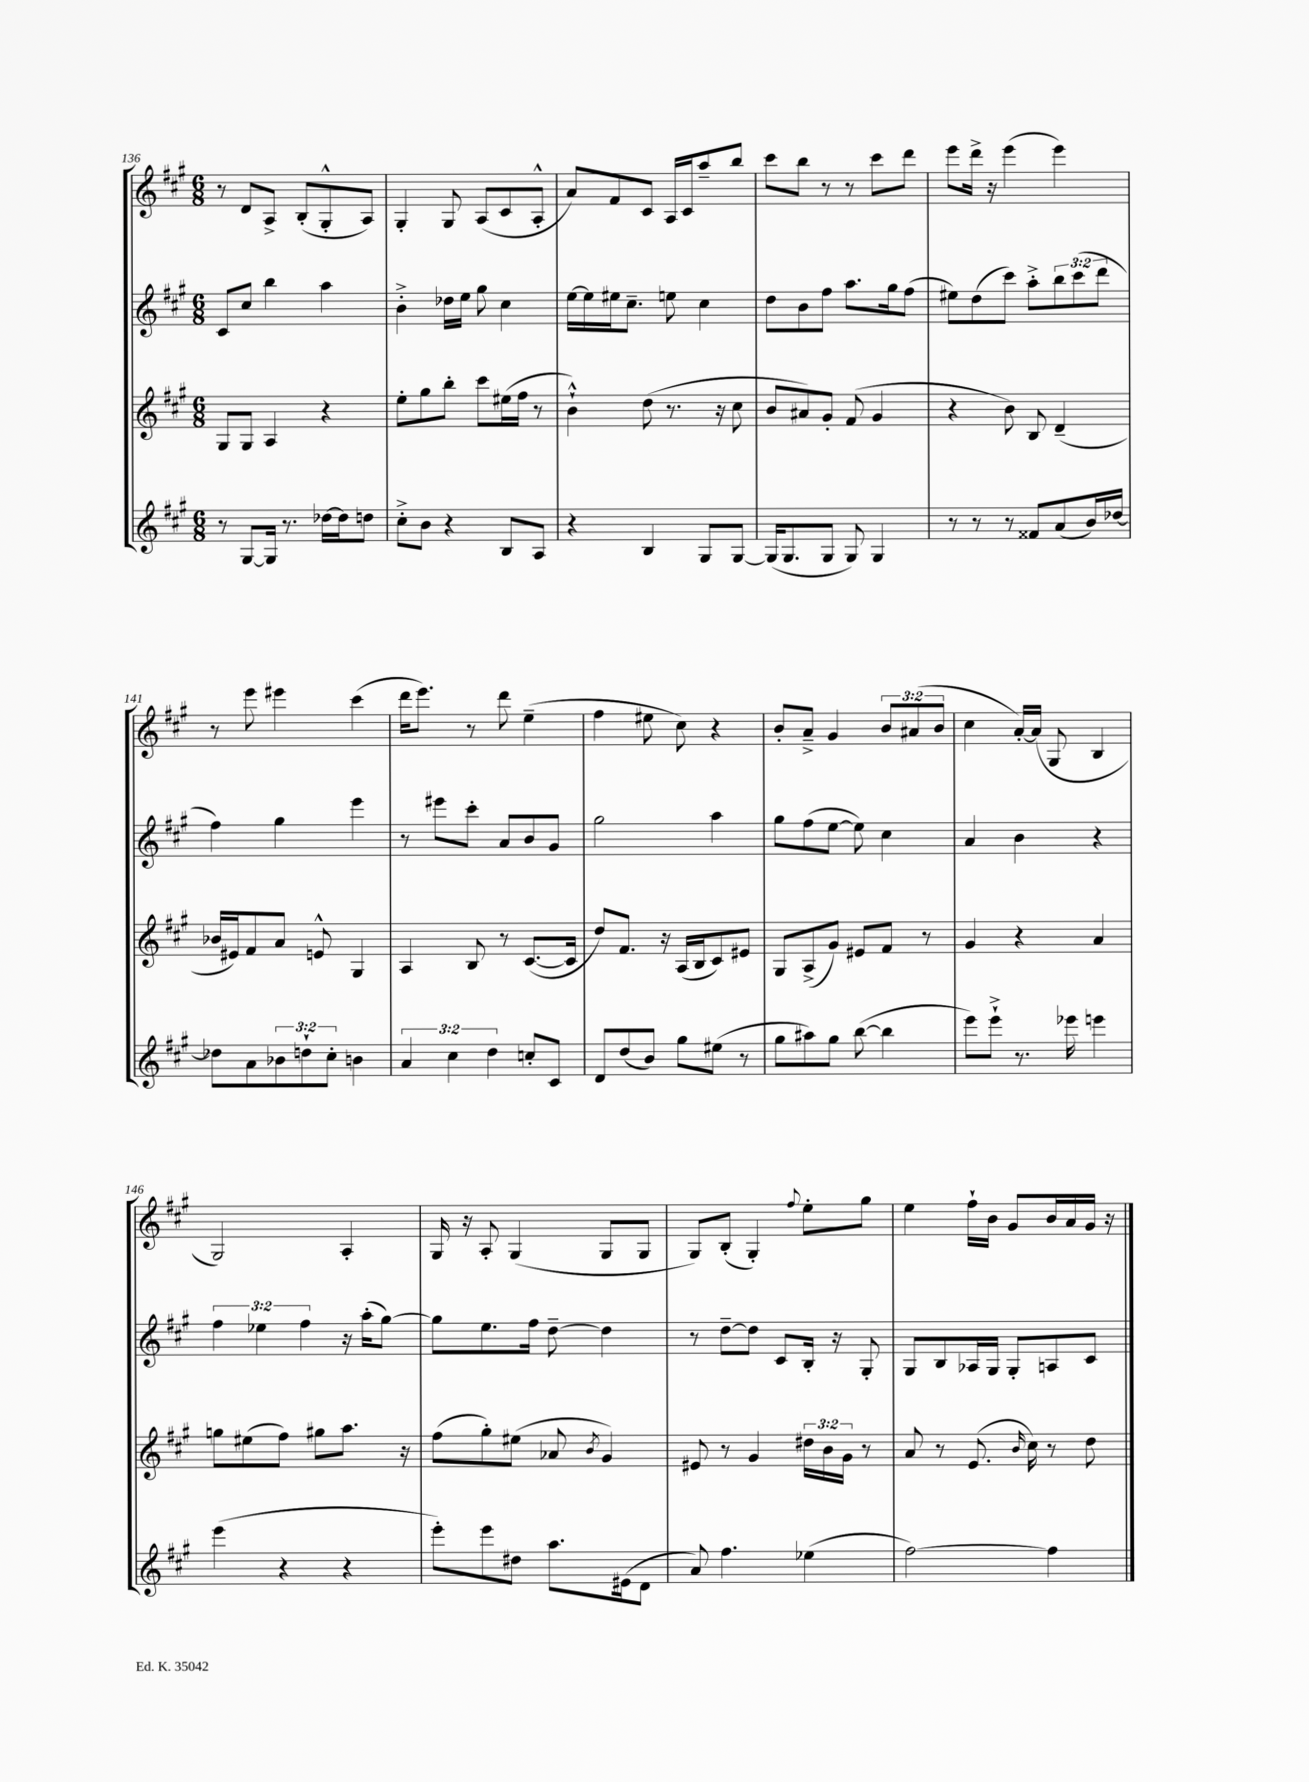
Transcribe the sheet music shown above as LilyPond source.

<<
\new StaffGroup <<
\new Staff = "s0" {
    \clef treble \key a \major \numericTimeSignature \time 6/8 \override Staff.TupletNumber.text = #tuplet-number::calc-fraction-text
    r8 d'8 a8-> b8-.( gis8-.-^ a8) |
    gis4-. gis8 a8( cis'8 a8-.-^ |
    a'8) fis'8 cis'8 a16 cis'16 a''8-- b''8 |
    cis'''8 b''8 r8 r8 cis'''8 d'''8 |
    e'''8 d'''16-> r16 e'''4( e'''4) |
    r8 e'''8 eis'''4 cis'''4( |
    d'''16 e'''8.) r8 d'''8 e''4--( |
    fis''4 eis''8 cis''8) r4 |
    b'8-. a'8---> gis'4 \tuplet 3/2 { b'8 ais'8( b'8 } |
    cis''4 a'16~-.) a'16( gis8 b4 |
    gis2) a4-. |
    gis16 r16 a8-. gis4( gis8 gis8 |
    gis8) b8-.( gis4-.) \appoggiatura { fis''8 } e''8-. gis''8 |
    e''4 fis''16-! b'16 gis'8 b'16 a'16 gis'16 r16 \bar "|." |
}
\new Staff = "s1" {
    \clef treble \key a \major \numericTimeSignature \time 6/8 \override Staff.TupletNumber.text = #tuplet-number::calc-fraction-text
    cis'8 cis''8 b''4 a''4 |
    b'4-.-> des''16 e''16 gis''8 cis''4 |
    e''16~ e''16 eis''16 cis''8.-- e''8 cis''4 |
    d''8 b'8 fis''8 a''8. gis''16 fis''8( |
    eis''8) d''8( cis'''8) a''8-.-> \tuplet 3/2 { b''8 cis'''8( d'''8 } |
    fis''4) gis''4 e'''4 |
    r8 eis'''8 cis'''8-. a'8 b'8 gis'8 |
    gis''2 a''4 |
    gis''8 fis''8( e''8~ e''8) cis''4 |
    a'4 b'4 r4 |
    \tuplet 3/2 { fis''4 ees''4 fis''4 } r16 a''16-.( gis''8~) |
    gis''8 e''8. fis''16 d''8~-- d''4 |
    r8 d''8~-- d''8 cis'8 b16-. r16 gis8-. |
    gis8 b8 aes16 gis16 gis8-. a8 cis'8 \bar "|." |
}
\new Staff = "s2" {
    \clef treble \key a \major \numericTimeSignature \time 6/8 \override Staff.TupletNumber.text = #tuplet-number::calc-fraction-text
    gis8 gis8 a4 r4 |
    e''8-. gis''8 b''8-. cis'''8 eis''16( fis''16 r8 |
    b'4-!-^) d''8( r8. r16 cis''8 |
    b'8 ais'8) gis'8-. fis'8( gis'4 |
    r4 b'8) b8 d'4--( |
    bes'16 eis'16) fis'8 a'8 e'8-^ gis4 |
    a4 b8 r8 cis'8.~( cis'16 |
    d''8) fis'8. r16 a16( b16 cis'8) eis'8 |
    gis8 a8->( gis'8) eis'8 fis'8 r8 |
    gis'4 r4 a'4 |
    g''8 eis''8( fis''8) gis''8 a''8. r16 |
    fis''8( gis''8-.) eis''8( aes'8 \acciaccatura { b'8 } gis'4) |
    eis'8 r8 gis'4 \tuplet 3/2 { dis''16 b'16 gis'16 } r8 |
    a'8 r8 e'8.( \grace { b'16 } cis''16) r8 d''8 \bar "|." |
}
\new Staff = "s3" {
    \clef treble \key a \major \numericTimeSignature \time 6/8 \override Staff.TupletNumber.text = #tuplet-number::calc-fraction-text
    r8 gis8~ gis16 r8. des''16~ des''16 d''8 |
    cis''8-.-> b'8 r4 b8 a8 |
    r4 b4 gis8 gis8~ |
    gis16( gis8. gis8 gis8) gis4 |
    r8 r8 r8 fisis'8 a'8( b'16) des''16~ |
    des''8 a'8 \tuplet 3/2 { bes'8 d''8-! cis''8-. } b'4 |
    \tuplet 3/2 { a'4 cis''4 d''4 } c''8-. cis'8 |
    d'8 d''8( b'8) gis''8 eis''8( r8 |
    gis''8 ais''8) gis''8 b''8~( b''4 |
    e'''8) e'''8-!-> r8. ees'''16 e'''4 |
    e'''4( r4 r4 |
    e'''8-.) e'''8 dis''8 a''8. eis'16( d'8 |
    a'8) fis''4. ees''4( |
    fis''2~) fis''4 \bar "|." |
}
>>
>>
\layout { \context { \Score currentBarNumber = #136 } }
